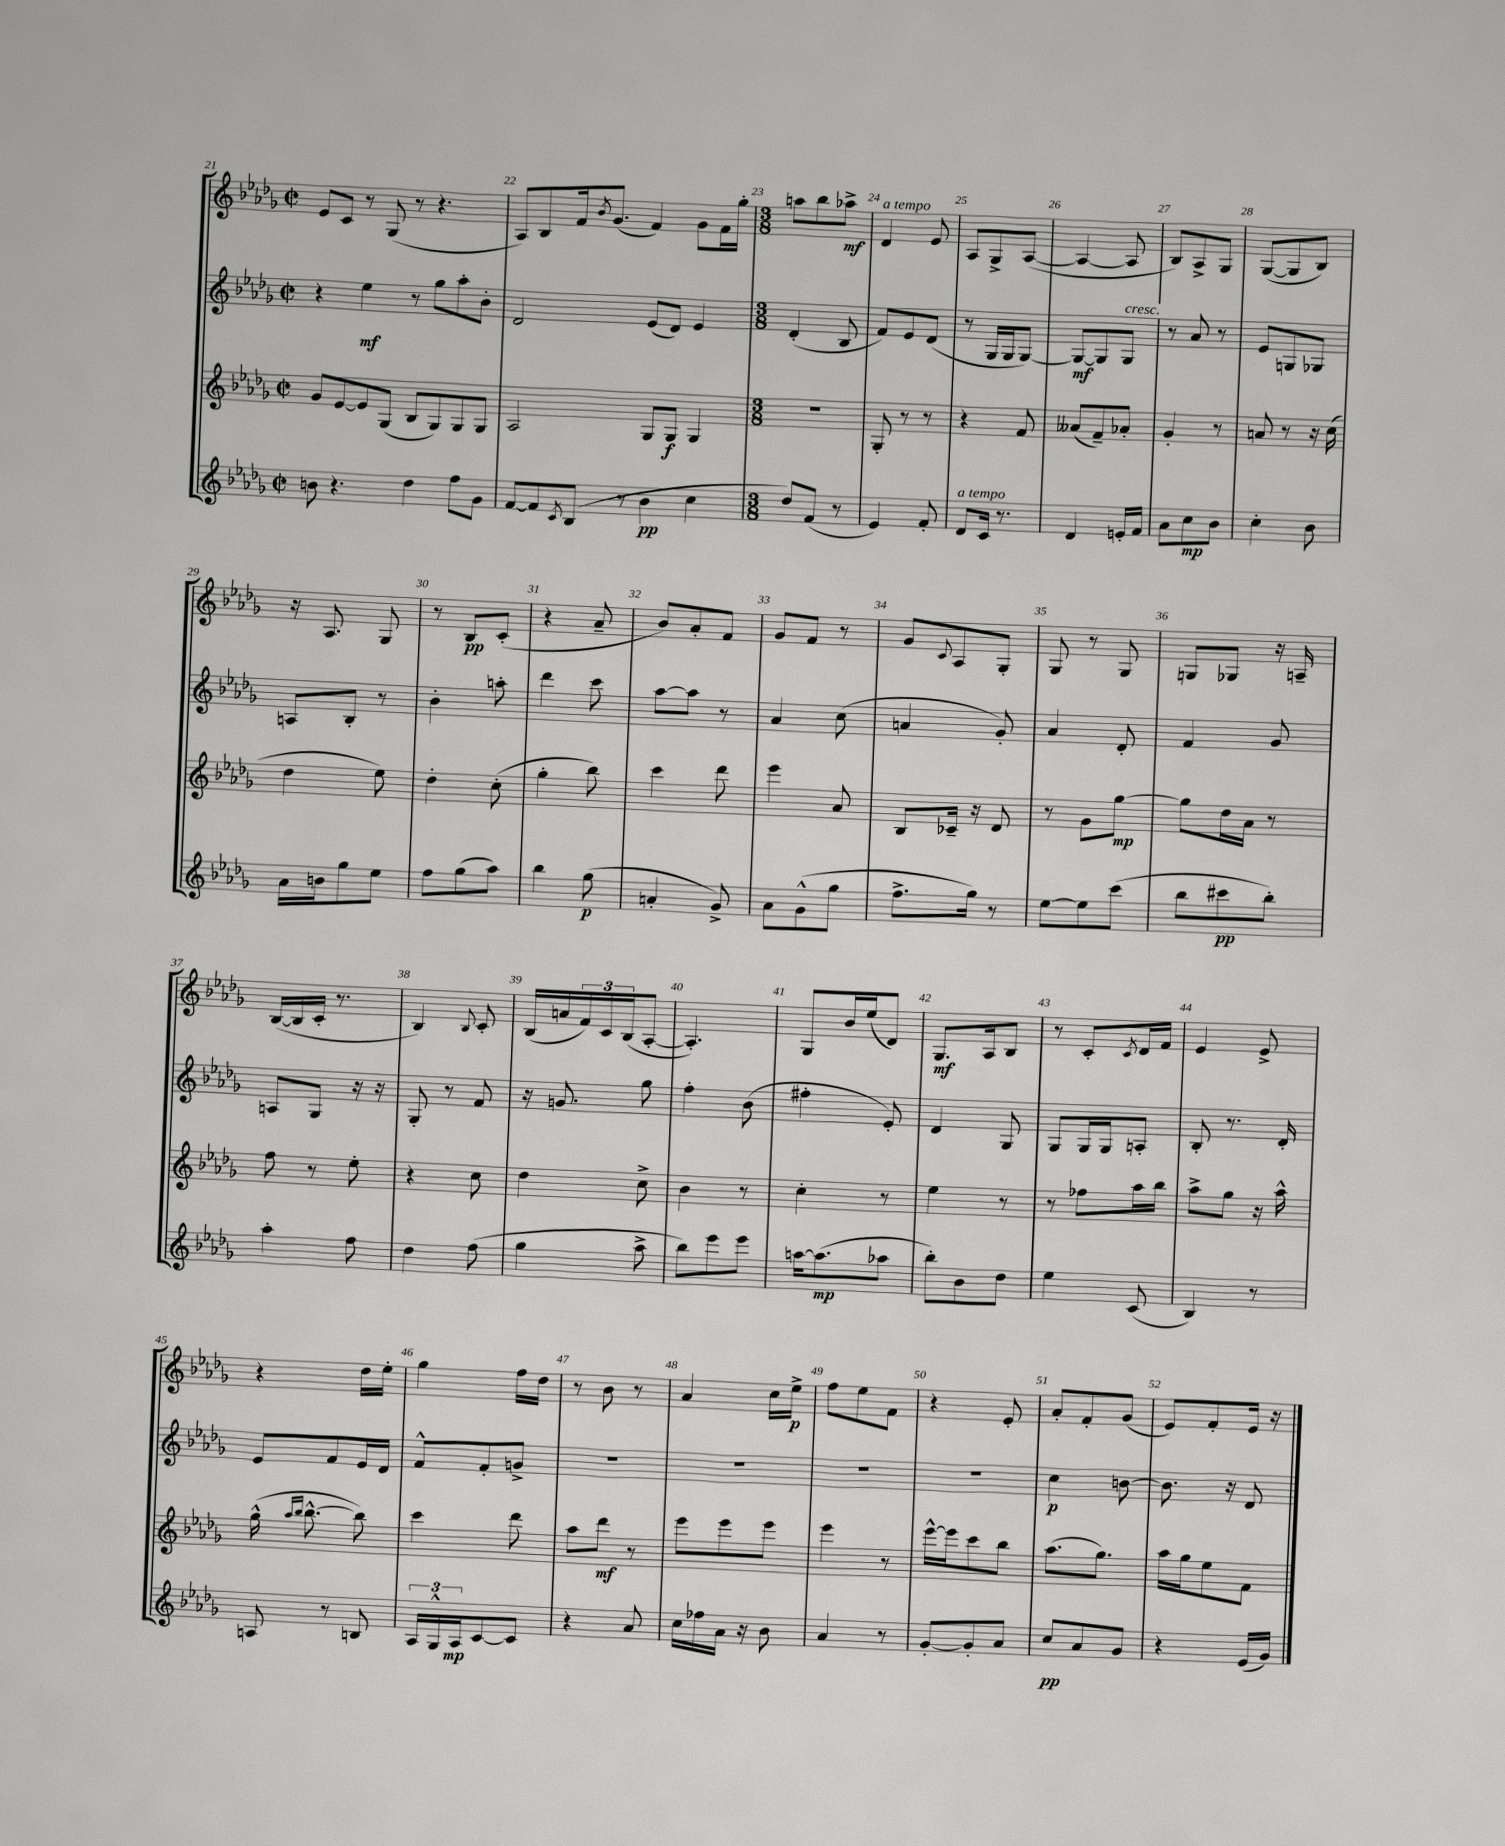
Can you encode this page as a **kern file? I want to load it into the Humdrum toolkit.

**kern	**dynam	**kern	**dynam	**kern	**dynam	**kern	**dynam
*part4	*part4	*part3	*part3	*part2	*part2	*part1	*part1
*staff4	*staff4	*staff3	*staff3	*staff2	*staff2	*staff1	*staff1
*clefG2	*	*clefG2	*	*clefG2	*	*clefG2	*
*k[b-e-a-d-g-]	*	*k[b-e-a-d-g-]	*	*k[b-e-a-d-g-]	*	*k[b-e-a-d-g-]	*
*M2/2	*	*M2/2	*	*M2/2	*	*M2/2	*
*met(c|)	*	*met(c|)	*	*met(c|)	*	*met(c|)	*
=21	=21	=21	=21	=21	=21	=21	=21
8bn\	.	8g-/L	.	4r	.	8e-/L	.
4.r	.	[8e-/	.	.	.	8c/J	.
.	.	8e-/]	.	4ee-\	mf	8r	.
.	.	(8G-/J	.	.	.	(8G-/	.
4dd-\	.	8B-/L	.	8r	.	8r	.
.	.	8G-/)	.	8gg-\L	.	4.r	.
8ff\L	.	8G-/	.	8aa-'\	.	.	.
8g-\J	.	8G-/J	.	8b-'\J	.	.	.
=22	=22	=22	=22	=22	=22	=22	=22
[8f/L	.	2A-/	.	2d-/	.	8A-/L)	.
8f/]	.	.	.	.	.	8B-/	.
8qc/	.	.	.	.	.	.	.
(8B-/J	.	.	.	.	.	16f/k	.
.	.	.	.	.	.	8qb-/	.
.	.	.	.	.	.	(8.g-/J	.
8r	.	.	.	.	.	.	.
4b-\	pp	8G-/L	.	(8e-/L	.	4f/)	.
.	.	8G-/J	f	8d-/J)	.	.	.
4cc\	.	4G-/	.	4e-/	.	8g-\L	.
.	.	.	.	.	.	16f\L	.
.	.	.	.	.	.	16gg-'\JJ	.
=23	=23	=23	=23	=23	=23	=23	=23
*M3/8	*	*M3/8	*	*M3/8	*	*M3/8	*
8dd-/L)	.	4.r	.	(4d-'/	.	8aan\L	.
(8f/J	.	.	.	.	.	8bb-\	.
8r	.	.	.	8B-/	.	8aa-X^\J	mf
=24	=24	=24	=24	=24	=24	=24	=24
!	!	!	!	!	!	!LO:TX:a:i:t=a tempo	!
4e-/)	.	8G-'/	.	8f/L)	.	4d-/	.
.	.	8r	.	8e-/	.	.	.
8f'/	.	8r	.	(8d-/J	.	8e-/	.
=25	=25	=25	=25	=25	=25	=25	=25
!LO:TX:a:i:t=a tempo	!	!	!	!	!	!	!
8d-/L	.	4r	.	8r	.	8A-/L	.
16c/Jk	.	.	.	16G-/LL	.	8G-^/	.
8.r	.	.	.	16G-/J	.	.	.
.	.	8f/	.	[8G-/J)	.	([8A-/J	.
=26	=26	=26	=26	=26	=26	=26	=26
4d-/	.	(8a--X/L	.	8G-/L_	mf	4A-/_	.
.	.	8f~/)	.	8G-/]	.	.	.
!	!	!	!	!LO:TX:a:i:t=cresc.	!	!	!
16en'/LL	.	8a-X'/J	.	8G-/J	.	8A-/]	.
16f/JJ	.	.	.	.	.	.	.
=27	=27	=27	=27	=27	=27	=27	=27
8a-\L	.	4g-'/	.	8r	.	8B-/L)	.
8cc\	mp	.	.	8a-/	.	8A-^/	.
8b-\J	.	8r	.	8r	.	8G-/J	.
=28	=28	=28	=28	=28	=28	=28	=28
4cc'\	.	8an/	.	8e-/L	.	([8G-/L	.
.	.	8r	.	8Gn/	.	8G-/]	.
8b-\	.	16r	.	8G-X/J	.	8B-/J)	.
.	.	(16cc\	.	.	.	.	.
!!LO:LB:g=z
=29	=29	=29	=29	=29	=29	=29	=29
16a-\LL	.	4dd-\	.	8An/L	.	16r	.
16bn\J	.	.	.	.	.	8.A-/	.
8gg-\	.	.	.	8B-'/J	.	.	.
8ee-\J	.	8ee-\)	.	8r	.	8G-/	.
=30	=30	=30	=30	=30	=30	=30	=30
8ff\L	.	4dd-'\	.	4b-'\	.	8r	.
(8gg-\	.	.	.	.	.	8B-/L	pp
8aa-\J)	.	(8cc'\	.	8aan'\	.	(8c'/J	.
=31	=31	=31	=31	=31	=31	=31	=31
4bb-\	.	4gg-'\	.	4ddd-\	.	4r	.
(8gg-\	p	8bb-\)	.	8ccc\	.	8a-~/	.
=32	=32	=32	=32	=32	=32	=32	=32
4an'/	.	4ccc\	.	[8aa-\L	.	8b-/L)	.
.	.	.	.	8aa-\J]	.	8a-'/	.
8g-^/)	.	8ddd-\	.	8r	.	8f/J	.
=33	=33	=33	=33	=33	=33	=33	=33
8a-\L	.	4eee-\	.	4a-/	.	8g-/L	.
(8g-^^\	.	.	.	.	.	8f/J	.
8gg-\J	.	8a-/	.	(8cc\	.	8r	.
=34	=34	=34	=34	=34	=34	=34	=34
8.ff^\L	.	8B-/L	.	4an/	.	8g-/L	.
.	.	.	.	.	.	8qqc/	.
.	.	16c-X~/Jk	.	.	.	8A-/	.
16gg-\Jk)	.	16r	.	.	.	.	.
8r	.	8d-/	.	8g-'/)	.	8G-'/J	.
=35	=35	=35	=35	=35	=35	=35	=35
[8ee-\L	.	8r	.	4a-/	.	8G-/	.
8ee-\]	.	8g-\L	.	.	.	8r	.
(8ccc\J	.	[8gg-\J	mp	8d-'/	.	8G-/	.
=36	=36	=36	=36	=36	=36	=36	=36
8bb-\L	.	8gg-\L]	.	4f/	.	8Gn/L	.
8ccc#X\	pp	16dd-\L	.	.	.	8G-X/J	.
.	.	16a-\JJ	.	.	.	.	.
8bb-'\J)	.	8r	.	8g-/	.	16r	.
.	.	.	.	.	.	16An~/	.
!!LO:LB:g=z
=37	=37	=37	=37	=37	=37	=37	=37
4aa-'\	.	8ff\	.	8An/L	.	([16B-/LL	.
.	.	.	.	.	.	16B-/]	.
.	.	8r	.	8G-/J	.	16c'/JJ	.
.	.	.	.	.	.	8.r	.
8ff\	.	8ee-'\	.	16r	.	.	.
.	.	.	.	16r	.	.	.
=38	=38	=38	=38	=38	=38	=38	=38
4dd-\	.	4r	.	8G-'/	.	4B-/)	.
.	.	.	.	8r	.	.	.
.	.	.	.	.	.	8qqB-/	.
(8ff\	.	8cc\	.	8f/	.	8c'/	.
=39	=39	=39	=39	=39	=39	=39	=39
4gg-\	.	4dd-\	.	16r	.	(16B-/LL	.
.	.	.	.	8.gn/	.	16an/	.
.	.	.	.	.	.	24f/)	.
.	.	.	.	.	.	24c/	.
.	.	.	.	.	.	(24B-/J	.
8aa-^\	.	8cc^\	.	8gg-\	.	[8A-'/J	.
=40	=40	=40	=40	=40	=40	=40	=40
8bb-\L)	.	4b-\	.	4ff'\	.	4.A-'/])	.
8eee-\	.	.	.	.	.	.	.
8eee-\J	.	8r	.	(8b-\	.	.	.
=41	=41	=41	=41	=41	=41	=41	=41
[16aan\KL	.	4cc'\	.	4ff#X'\	.	8G-/L	.
(8.aa\]	mp	.	.	.	.	.	.
.	.	.	.	.	.	16b-/L	.
.	.	.	.	.	.	(16ee-/J	.
8aa-X\J	.	8r	.	8e-'/)	.	8d-/J)	.
=42	=42	=42	=42	=42	=42	=42	=42
8bb-'\L)	.	4ee-\	.	4d-/	.	8.G-/L	mf
8b-\	.	.	.	.	.	.	.
.	.	.	.	.	.	16A-/k	.
8dd-\J	.	8r	.	8G-/	.	8B-/J	.
=43	=43	=43	=43	=43	=43	=43	=43
4ee-\	.	8r	.	8G-/L	.	8r	.
.	.	8ff-X\L	.	16G-/L	.	8c'/L	.
.	.	.	.	16G-/J	.	.	.
.	.	.	.	.	.	8qc/	.
(8c/	.	16aa-\L	.	8An'/J	.	16d-/L	.
.	.	16bb-\JJ	.	.	.	16f/JJ	.
=44	=44	=44	=44	=44	=44	=44	=44
4B-/)	.	8aa-^\L	.	8B-'/	.	4e-/	.
.	.	8gg-\J	.	8.r	.	.	.
8r	.	16r	.	.	.	8e-^/	.
.	.	16aa-^^\	.	16d-'/	.	.	.
!!LO:LB:g=z
=45	=45	=45	=45	=45	=45	=45	=45
8An/	.	(16gg-^^\	.	8e-/L	.	4r	.
.	.	16qqaa-/LL	.	.	.	.	.
.	.	16qqbb-/JJ	.	.	.	.	.
.	.	[8.bb-^^\	.	.	.	.	.
8r	.	.	.	8f/	.	.	.
8Bn/	.	8bb-\])	.	16e-/L	.	16dd-\LL	.
.	.	.	.	16d-/JJ	.	16ee-'\JJ	.
=46	=46	=46	=46	=46	=46	=46	=46
24A-/LL	.	4ccc\	.	8f^^/L	.	4gg-\	.
24G-^^/	.	.	.	.	.	.	.
24A-/J	mp	.	.	.	.	.	.
[8c/	.	.	.	8f'/	.	.	.
8c/J]	.	8ddd-\	.	8gn^/J	.	16ff\LL	.
.	.	.	.	.	.	16dd-\JJ	.
=47	=47	=47	=47	=47	=47	=47	=47
4r	.	8aa-\L	.	4.r	.	8r	.
.	.	8ddd-\J	mf	.	.	8b-\	.
8a-/	.	8r	.	.	.	8r	.
=48	=48	=48	=48	=48	=48	=48	=48
16cc\LL	.	8eee-\L	.	4.r	.	4a-/	.
16ff-X\	.	.	.	.	.	.	.
16a-\JJ	.	8eee-\	.	.	.	.	.
16r	.	.	.	.	.	.	.
8b-\	.	8eee-\J	.	.	.	16cc\LL	.
.	.	.	.	.	.	16ee-^\JJ	p
=49	=49	=49	=49	=49	=49	=49	=49
4a-/	.	4eee-\	.	4.r	.	8ff\L	.
.	.	.	.	.	.	8ee-\	.
8r	.	8r	.	.	.	8f\J	.
=50	=50	=50	=50	=50	=50	=50	=50
[8g-'/L	.	[16eee-^^\LL	.	4.r	.	4r	.
.	.	16eee-\J]	.	.	.	.	.
8g-'/]	.	8ccc\	.	.	.	.	.
8a-/J	.	8bb-\J	.	.	.	8e-'/	.
=51	=51	=51	=51	=51	=51	=51	=51
8cc/L	pp	(8.aa-\L	.	4cc\	p	8a-'/L	.
8a-/	.	.	.	.	.	8f'/	.
.	.	8.gg-\J)	.	.	.	.	.
8g-/J	.	.	.	[8bn\	.	(8g-/J	.
=52	=52	=52	=52	=52	=52	=52	=52
4r	.	16aa-\LL	.	8.b\]	.	8e-/L)	.
.	.	16gg-\J	.	.	.	.	.
.	.	8ee-\	.	.	.	8f'/	.
.	.	.	.	16r	.	.	.
(16e-/LL	.	8f\J	.	8d-/	.	16e-/Jk	.
16g-/JJ)	.	.	.	.	.	16r	.
==	==	==	==	==	==	==	==
*-	*-	*-	*-	*-	*-	*-	*-
